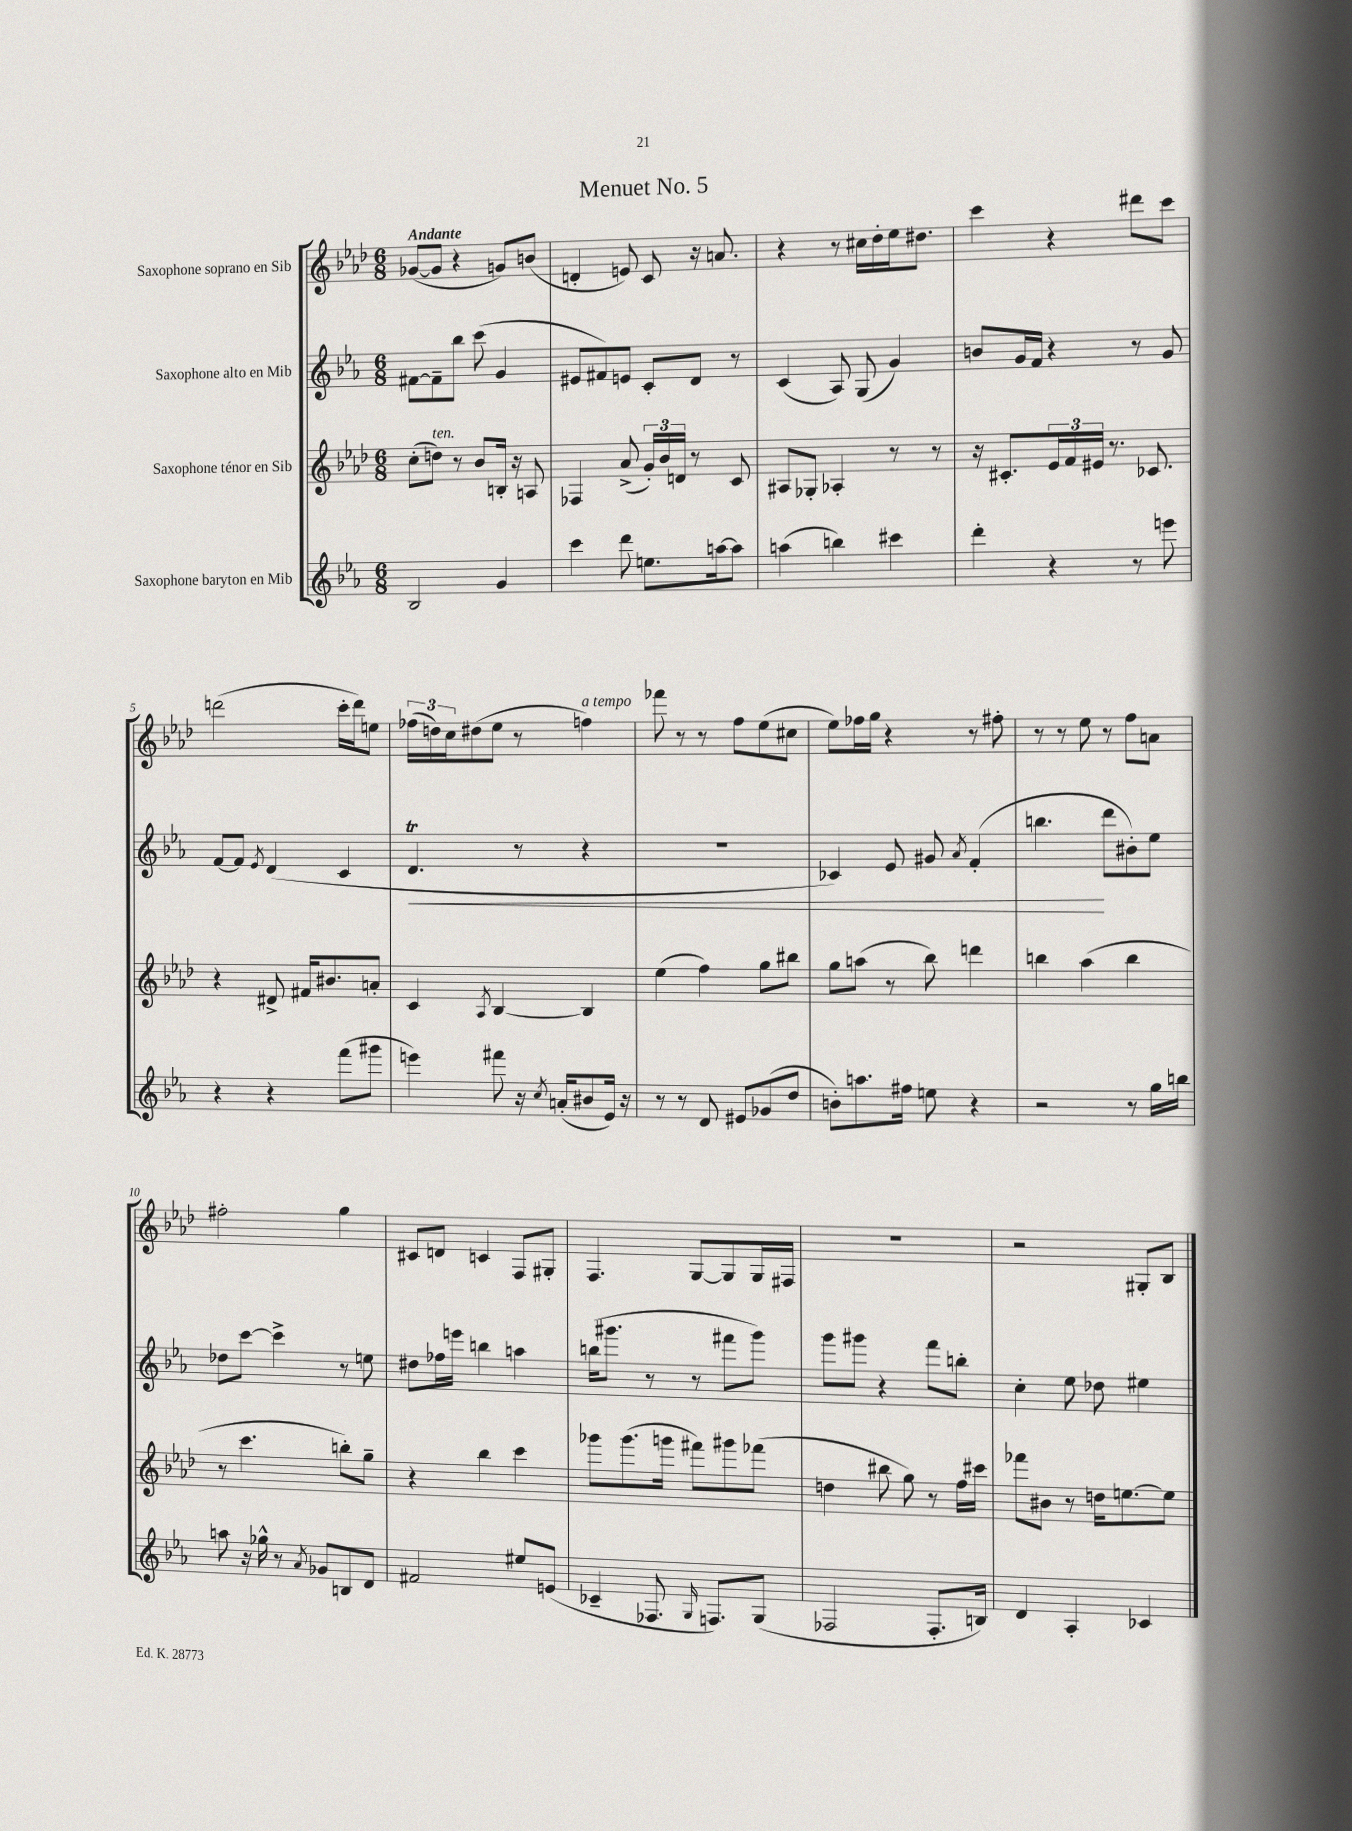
\header { title = "Menuet No. 5" }
<<
\new StaffGroup <<
\new Staff = "s0" \with { instrumentName = "Saxophone soprano en Sib" } {
    \clef treble \key aes \major \numericTimeSignature \time 6/8 \tempo "Andante"
    ges'8~( ges'8 r4 g'8) b'8( |
    d'4-. e'8) c'8 r16 a'8. |
    r4 r8 cis''16 des''16-. ees''16 dis''8. |
    c'''4 r4 dis'''8 c'''8 |
    d'''2( c'''16-. d'''16) e''8 |
    \tuplet 3/2 { fes''16( d''16) c''16 } dis''8( ees''8 r8 f''4^\markup { \italic "a tempo" }) |
    fes'''8 r8 r8 f''8 ees''8( cis''8 |
    ees''8) fes''16 g''16 r4 r8 fis''8-. |
    r8 r8 ees''8 r8 f''8 a'8 |
    fis''2-. g''4 |
    cis'8 d'8 c'4 f8 gis8-. |
    f4. g8~ g8 g16 fis16 |
    R2. |
    r2 gis8-. bes8 \bar "|." |
}
\new Staff = "s1" \with { instrumentName = "Saxophone alto en Mib" } {
    \clef treble \key ees \major \numericTimeSignature \time 6/8
    fis'8~ fis'8-- bes''8 c'''8( g'4 |
    eis'8 fis'8) e'8 c'8-. d'8 r8 |
    c'4( aes8) g8( g'4) |
    b'8 g'16 f'16 r4 r8 g'8 |
    f'8~ f'8 \acciaccatura { ees'8 } d'4( c'4 |
    d'4.\trill\< r8 r4 |
    r2. |
    ces'4) ees'8 gis'8 \acciaccatura { aes'8 } f'4-.( |
    b''4.\! d'''8 bis'8-.) ees''8 |
    des''8 c'''8~ c'''4-> r8 e''8 |
    dis''8 fes''16 e'''16 b''4 a''4 |
    b''16( gis'''8. r8 r8 fis'''8 gis'''8) |
    g'''8 gis'''8 r4 f'''8 b''8-. |
    c''4-. ees''8 des''8 eis''4 \bar "|." |
}
\new Staff = "s2" \with { instrumentName = "Saxophone ténor en Sib" } {
    \clef treble \key aes \major \numericTimeSignature \time 6/8
    c''8-.( d''8^\markup { \italic "ten." }) r8 bes'8 b16-. r16 a8 |
    fes4 aes'8->( \tuplet 3/2 { g'16-.) bes'16 d'16 } r8 c'8 |
    ais8 ges8-. aes4-. r8 r8 |
    r16 cis'8.-. \tuplet 3/2 { ees'16 f'16 eis'16 } r8. ces'8. |
    r4 dis'8-> fis'16 bis'8. a'8-. |
    c'4 \acciaccatura { aes8 } bes4~ bes4 |
    ees''4( f''4) g''8 bis''8 |
    g''8 a''8( r8 bes''8) d'''4 |
    b''4 aes''4( b''4 |
    r8 c'''4. b''8-.) g''8-- |
    r4 bes''4 c'''4 |
    ges'''8 ges'''8.( g'''16 fis'''8) gis'''8 fes'''8( |
    d''4 bis''8 g''8) r8 f''16 cis'''16 |
    fes'''8 bis'8 r8 d''16 e''8.~ e''8 \bar "|." |
}
\new Staff = "s3" \with { instrumentName = "Saxophone baryton en Mib" } {
    \clef treble \key ees \major \numericTimeSignature \time 6/8
    bes2 g'4 |
    c'''4 d'''8 e''8. a''16~ a''8 |
    a''4( b''4) cis'''4 |
    d'''4-. r4 r8 e'''8 |
    r4 r4 f'''8( gis'''8 |
    e'''4) fis'''8 r16 \acciaccatura { c''8 } a'16-.( bis'8 ees'16) r16 |
    r8 r8 d'8 eis'8 ges'8( d''8 |
    b'8-.) a''8. fis''16 e''8 r4 |
    r2 r8 g''16 b''16 |
    a''8 r16 ges''16-^ r8 \acciaccatura { aes'8 } ges'8 b8 d'8 |
    fis'2 eis''8 e'8( |
    ces'4-- fes8. \grace { g16 } f8.) g8( |
    fes2 fes8.-. b16) |
    d'4 aes4-. ces'4 \bar "|." |
}
>>
>>
